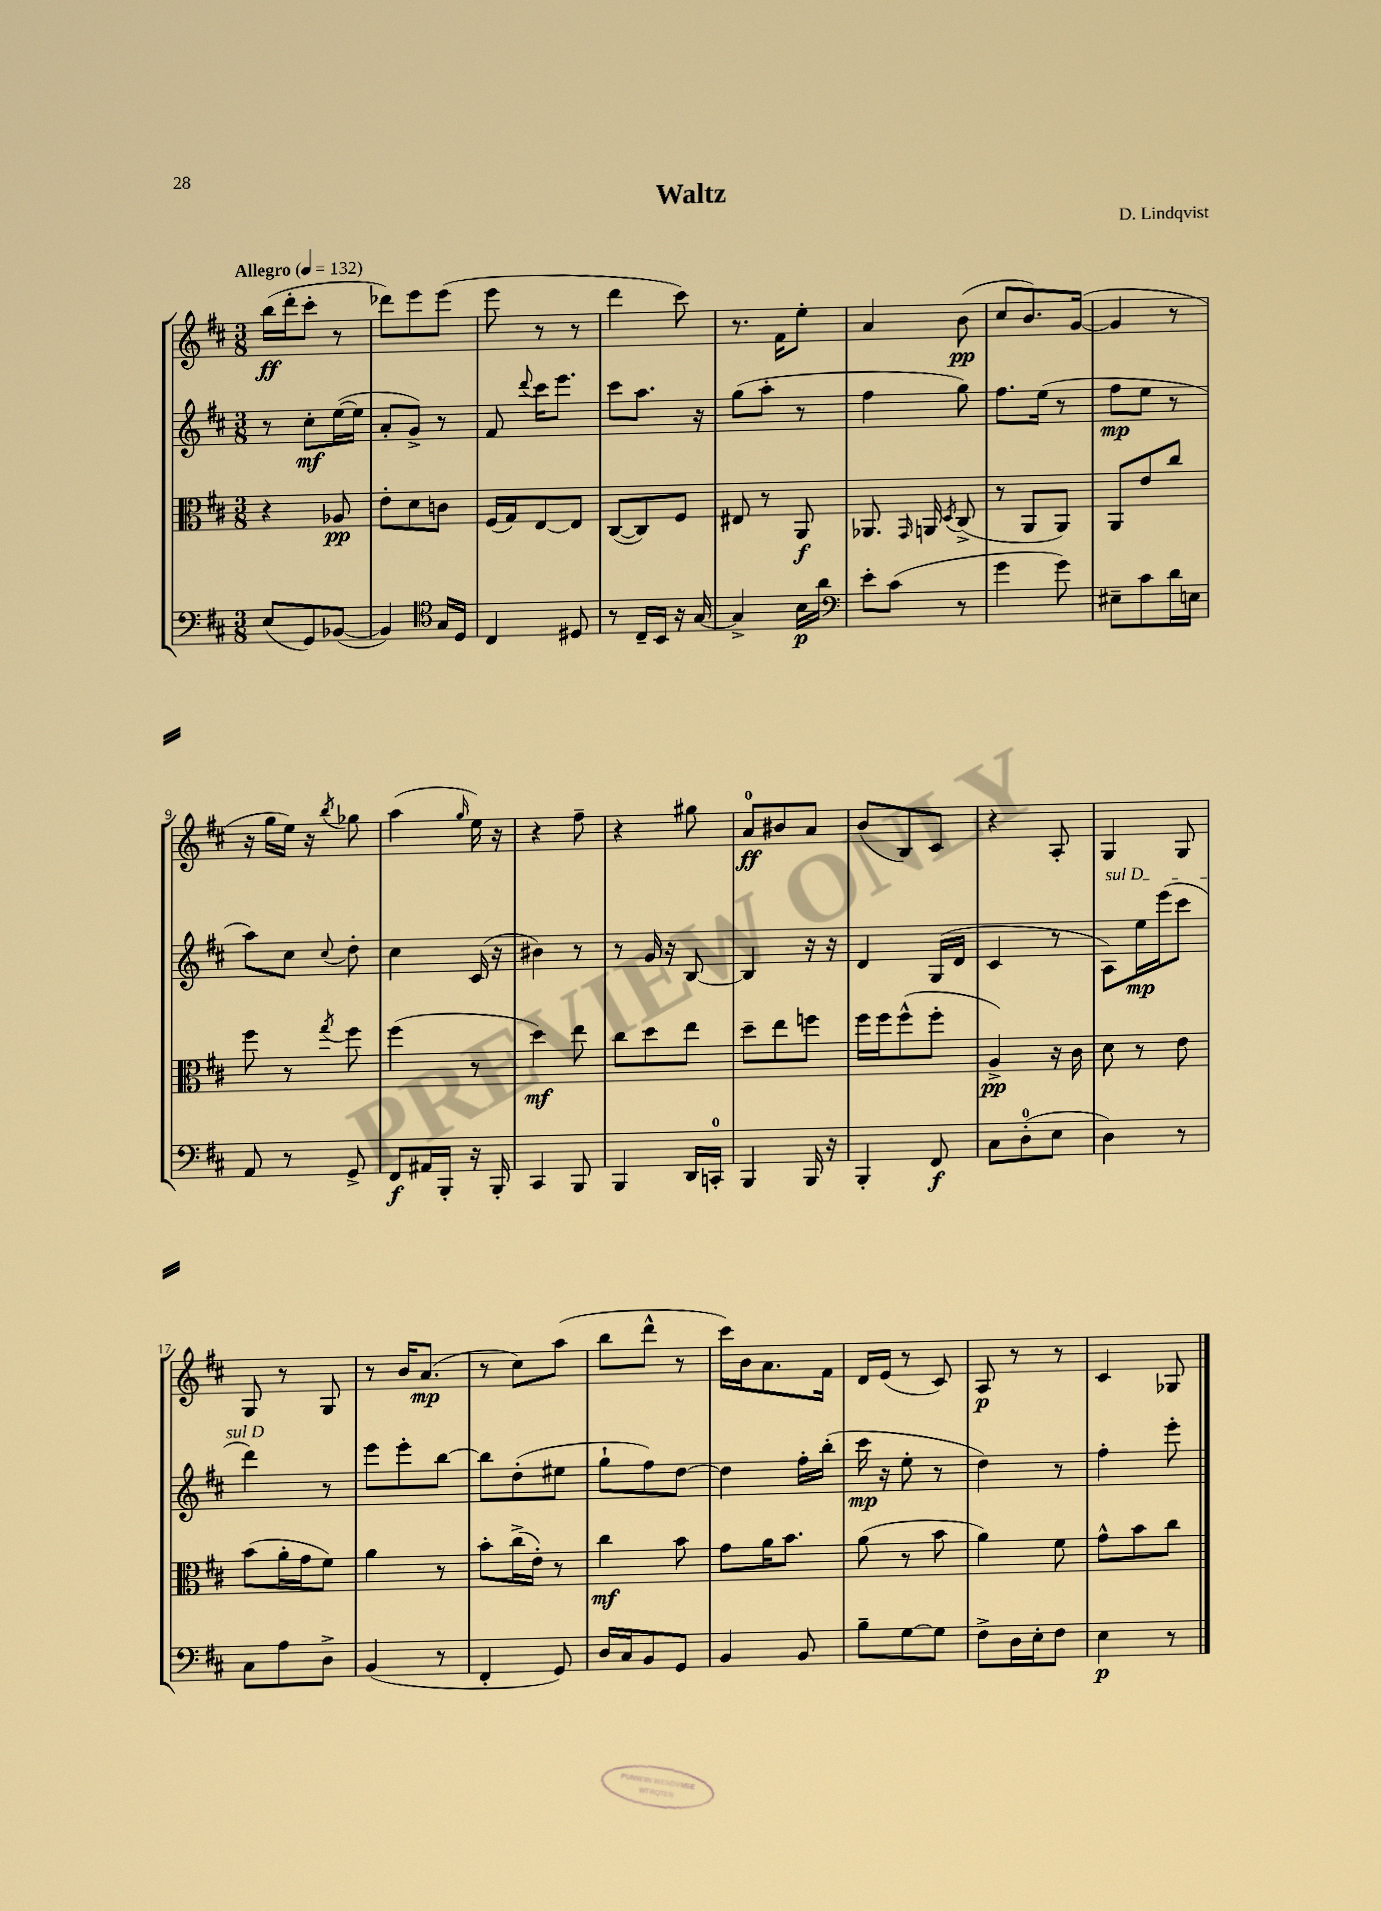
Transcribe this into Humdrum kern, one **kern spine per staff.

**kern	**dynam	**kern	**dynam	**kern	**dynam	**kern	**dynam
*part4	*part4	*part3	*part3	*part2	*part2	*part1	*part1
*staff4	*staff4	*staff3	*staff3	*staff2	*staff2	*staff1	*staff1
*clefF4	*	*clefC3	*	*clefG2	*	*clefG2	*
*k[f#c#]	*	*k[f#c#]	*	*k[f#c#]	*	*k[f#c#]	*
*M3/8	*	*M3/8	*	*M3/8	*	*M3/8	*
*MM132	*	*MM132	*	*MM132	*	*MM132	*
=1	=1	=1	=1	=1	=1	=1	=1
!	!	!	!	!	!	!LO:TX:a:B:t=Allegro	!
(8E/L	.	4r	.	8r	.	(16bb\LL	ff
.	.	.	.	.	.	16ddd'\J	.
8GG/)	.	.	.	8cc#'\L	mf	8ccc#'\J	.
([8BB-X/J	.	8A-X/	pp	([16ee\L	.	8r	.
.	.	.	.	16ee\JJ]	.	.	.
=2	=2	=2	=2	=2	=2	=2	=2
4BB-/])	.	8e'\L	.	8a'/L	.	8ddd-X\L)	.
.	.	8d\	.	8g^/J)	.	8eee\	.
*clefC4	*	*	*	*	*	*	*
16G/LL	.	8cn\J	.	8r	.	(8eee\J	.
16D/JJ	.	.	.	.	.	.	.
=3	=3	=3	=3	=3	=3	=3	=3
4C#/	.	(16F#/LL	.	8f#/	.	8eee\	.
.	.	16G/J)	.	.	.	.	.
.	.	.	.	8qqddd/	.	.	.
.	.	[8E/	.	16ccc#\KL	.	8r	.
.	.	.	.	8.eee\J	.	.	.
8D#X/	.	8E/J]	.	.	.	8r	.
=4	=4	=4	=4	=4	=4	=4	=4
8r	.	([8C#/L	.	8ccc#\L	.	4ddd\	.
16C#~/LL	.	8C#/])	.	8.aa\J	.	.	.
16BB/JJ	.	.	.	.	.	.	.
16r	.	8F#/J	.	.	.	8ccc#\)	.
[16G/	.	.	.	16r	.	.	.
=5	=5	=5	=5	=5	=5	=5	=5
4G^/]	.	8E#X/	.	(8gg\L	.	8.r	.
.	.	8r	.	8aa'\J	.	.	.
.	.	.	.	.	.	16f#\KL	.
16B\LL	p	8AA/	f	8r	.	8ee'\J	.
16a\JJ	.	.	.	.	.	.	.
=6	=6	=6	=6	=6	=6	=6	=6
*clefF4	*	*	*	*	*	*	*
8e'\L	.	8.AA-X/	.	4ff#\	.	4a/	.
(8c#\J	.	.	.	.	.	.	.
.	.	16qqGG/	.	.	.	.	.
.	.	16AAn/	.	.	.	.	.
.	.	8qD/	.	.	.	.	.
8r	.	(8C#^/	.	8gg\)	.	(8b\	pp
=7	=7	=7	=7	=7	=7	=7	=7
4g\	.	8r	.	8.ff#\L	.	8cc#/L	.
.	.	8AA/L	.	.	.	8.b/)	.
.	.	.	.	(16ee\Jk	.	.	.
8g\)	.	8AA/J)	.	8r	.	.	.
.	.	.	.	.	.	([16g/Jk	.
=8	=8	=8	=8	=8	=8	=8	=8
8E#X~\L	.	8AA/L	.	8ff#\L	mp	4g/]	.
8c#\	.	8e/	.	8ee\J	.	.	.
16d\L	.	8cc#/J	.	8r	.	8r	.
16En\JJ	.	.	.	.	.	.	.
!!LO:LB:g=z
=9	=9	=9	=9	=9	=9	=9	=9
8AA/	.	8ff#\	.	8aa\L)	.	16r	.
.	.	.	.	.	.	16gg\LL	.
8r	.	8r	.	8cc#\J	.	16ee\JJ)	.
.	.	.	.	.	.	16r	.
.	.	8qgg/	.	8qqcc#/	.	8qbb/	.
8GG^/	.	8ff#\	.	8dd'\	.	8gg-X\	.
=10	=10	=10	=10	=10	=10	=10	=10
8FF#/L	f	(4ff#\	.	4cc#\	.	(4aa\	.
16AA#X/L	.	.	.	.	.	.	.
16BBB'/JJ	.	.	.	.	.	.	.
.	.	.	.	.	.	16qqgg/	.
16r	.	8r	.	(16c#/	.	16ee\)	.
16BBB'/	.	.	.	16r	.	16r	.
=11	=11	=11	=11	=11	=11	=11	=11
4CC#/	.	4dd\)	mf	4b#X\)	.	4r	.
8BBB/	.	8ee\	.	8r	.	8ff#~\	.
=12	=12	=12	=12	=12	=12	=12	=12
4BBB/	.	8cc#\L	.	8r	.	4r	.
.	.	8dd\	.	16g/	.	.	.
.	.	.	.	16r	.	.	.
16DD/LL	.	8ee\J	.	[8B/	.	8gg#X\	.
16CCn'/JJ	.	.	.	.	.	.	.
=13	=13	=13	=13	=13	=13	=13	=13
4BBB/	.	8dd~\L	.	4B/]	.	8a/L	ff
.	.	8ee\	.	.	.	8b#X/	.
16BBB/	.	8ffn\J	.	16r	.	8a/J	.
16r	.	.	.	16r	.	.	.
=14	=14	=14	=14	=14	=14	=14	=14
4BBB'/	.	16ff#\LL	.	4d/	.	(8b/L	.
.	.	16ff#\J	.	.	.	.	.
.	.	(8ff#^^\	.	.	.	8B/)	.
8FF#/	f	8ff#'\J	.	(16G/LL	.	8c#/J	.
.	.	.	.	16d/JJ	.	.	.
=15	=15	=15	=15	=15	=15	=15	=15
8C#\L	.	4A^/)	pp	4c#/	.	4r	.
(8D'\	.	.	.	.	.	.	.
8E\J	.	16r	.	8r	.	8A'/	.
.	.	16c#\	.	.	.	.	.
=16	=16	=16	=16	=16	=16	=16	=16
!	!	!	!	!LO:TX:a:i:t=sul D	!	!	!
4D\)	.	8d\	.	8A\L)	.	4G/	.
.	.	8r	.	16ee\L	mp	.	.
.	.	.	.	(16eee\J	.	.	.
8r	.	8e\	.	8ccc#\J	.	8G/	.
!!LO:LB:g=z
=17	=17	=17	=17	=17	=17	=17	=17
8C#\L	.	(8b\L	.	4ddd\)	.	8G/	.
8A\	.	16a'\L	.	.	.	8r	.
.	.	16g\J	.	.	.	.	.
8D^\J	.	8f#\J)	.	8r	.	8G/	.
=18	=18	=18	=18	=18	=18	=18	=18
(4BB/	.	4a\	.	8eee\L	.	8r	.
.	.	.	.	8eee'\	.	16b/KL	.
.	.	.	.	.	.	(8.a/J	mp
8r	.	8r	.	[8bb\J	.	.	.
=19	=19	=19	=19	=19	=19	=19	=19
4FF#'/	.	8b'\L	.	8bb\L]	.	8r	.
.	.	(16cc#^\L	.	(8dd'\	.	8cc#\L)	.
.	.	16e'\JJ)	.	.	.	.	.
8GG/)	.	8r	.	8ee#X\J	.	(8aa\J	.
=20	=20	=20	=20	=20	=20	=20	=20
16D/LL	.	4cc#\	mf	8gg`\L	.	8bb\L	.
16C#/J	.	.	.	.	.	.	.
8BB/	.	.	.	8ff#\)	.	8ddd^^\J	.
8GG/J	.	8b\	.	[8dd\J	.	8r	.
=21	=21	=21	=21	=21	=21	=21	=21
4BB/	.	8g\L	.	4dd\]	.	16ccc#\LL)	.
.	.	.	.	.	.	16b\J	.
.	.	16a\K	.	.	.	8.a\	.
.	.	8.b\J	.	.	.	.	.
8BB/	.	.	.	16ff#'\LL	.	.	.
.	.	.	.	(16bb'\JJ	.	16f#\Jk	.
=22	=22	=22	=22	=22	=22	=22	=22
8B~\L	.	(8a\	.	16ccc#\	mp	16d/LL	.
.	.	.	.	16r	.	(16e/JJ	.
[8G\	.	8r	.	8ee'\	.	8r	.
8G\J]	.	8b\	.	8r	.	8c#/)	.
=23	=23	=23	=23	=23	=23	=23	=23
8F#^\L	.	4a\)	.	4dd\)	.	8A/	p
16D\L	.	.	.	.	.	8r	.
16E'\J	.	.	.	.	.	.	.
8F#\J	.	8f#\	.	8r	.	8r	.
=24	=24	=24	=24	=24	=24	=24	=24
4E\	p	8g^^\L	.	4ff#'\	.	4c#/	.
.	.	8b\	.	.	.	.	.
8r	.	8cc#\J	.	8eee'\	.	8G-X/	.
==	==	==	==	==	==	==	==
*-	*-	*-	*-	*-	*-	*-	*-
